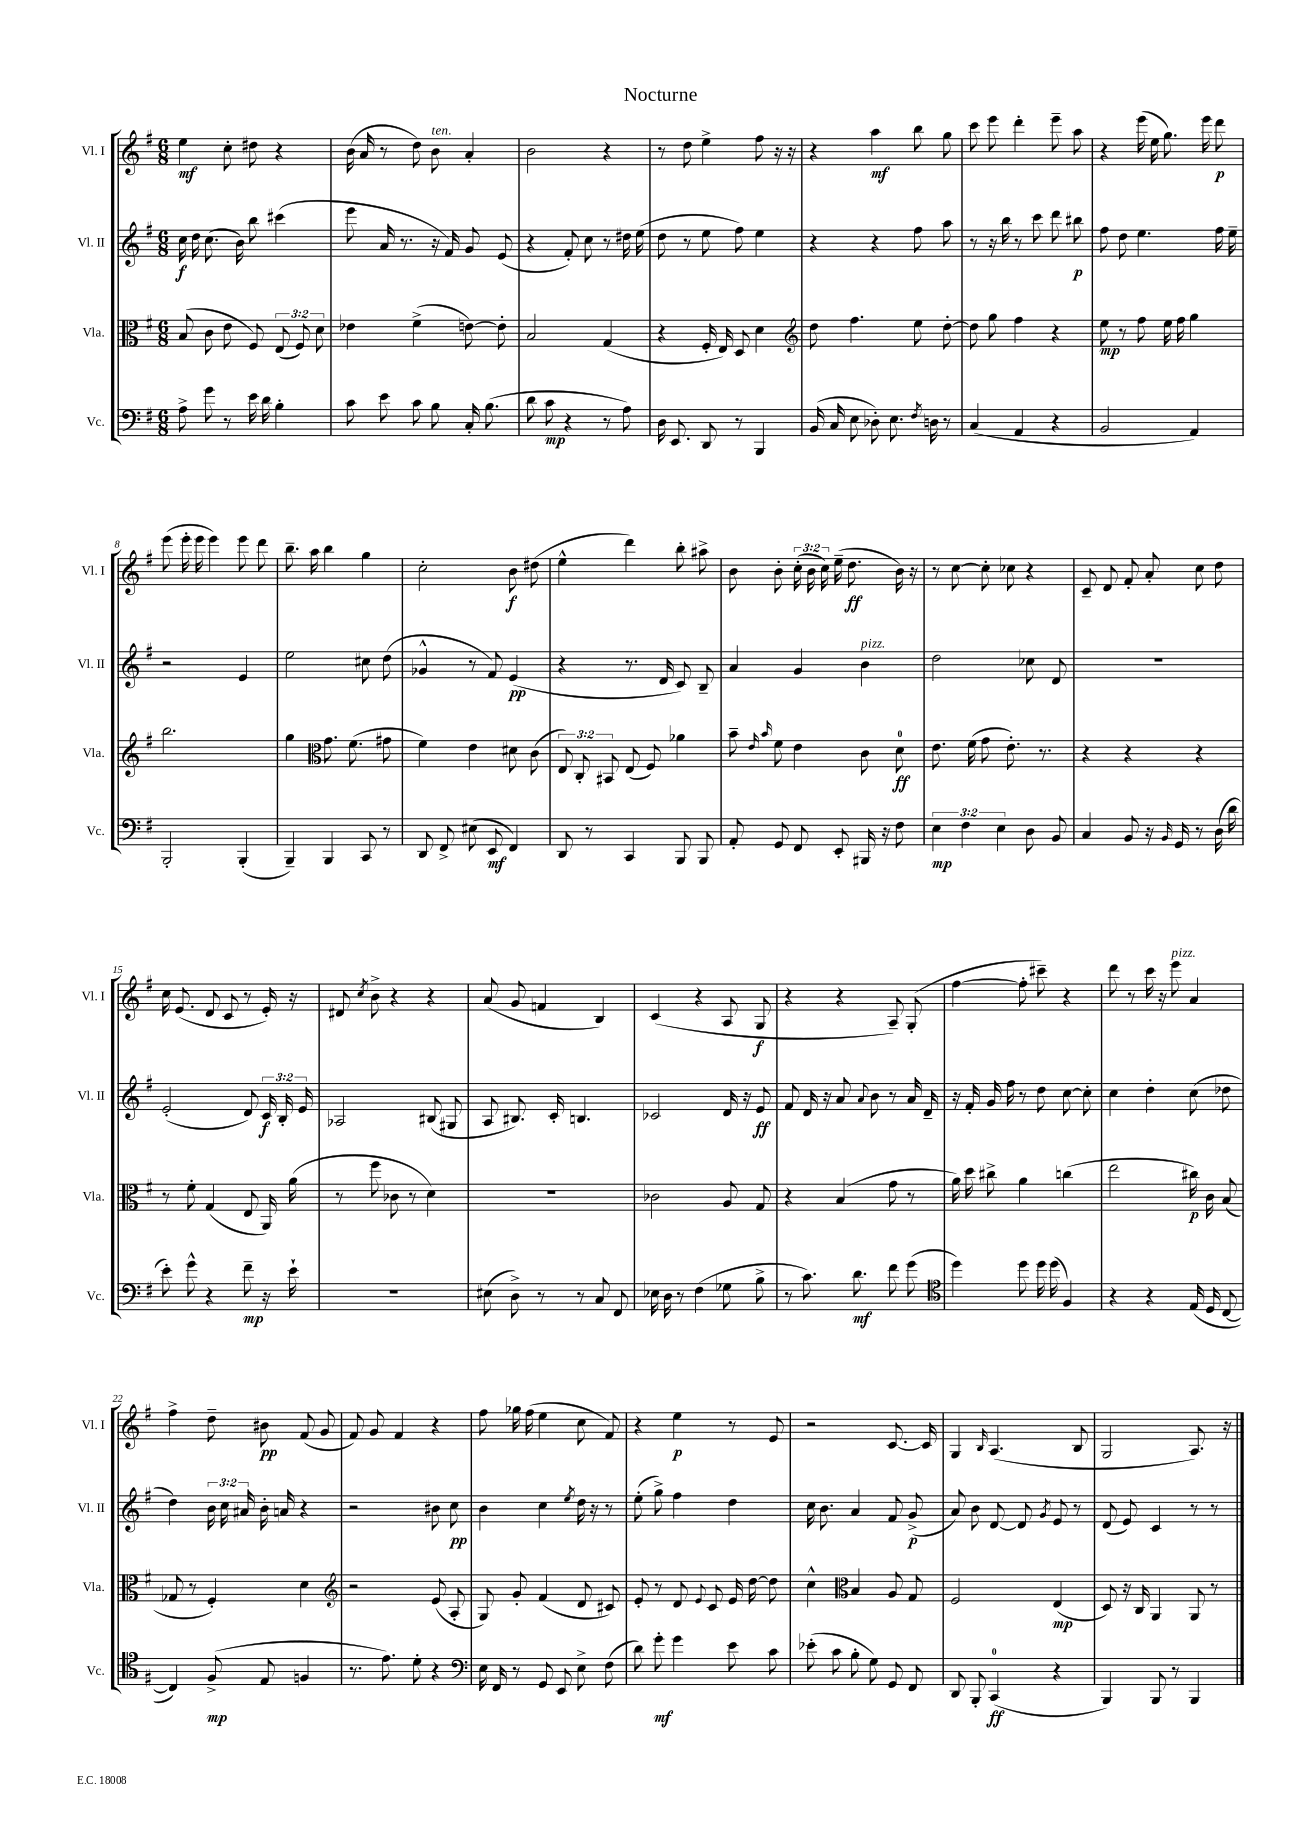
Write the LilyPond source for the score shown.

\header { title = "Nocturne" }
<<
\new StaffGroup <<
\new Staff = "s0" \with { instrumentName = "Vl. I" shortInstrumentName = "Vl. I" } {
    \clef treble \key g \major \numericTimeSignature \time 6/8 \override Staff.TupletNumber.text = #tuplet-number::calc-fraction-text
    \autoBeamOff e''4\mf c''8-. dis''8 r4 |
    b'16( a'16 r8 d''8) b'8^\markup { \italic "ten." } a'4-. |
    b'2 r4 |
    r8 d''8 e''4-> fis''8 r16 r16 |
    r4 a''4\mf b''8 g''8 |
    c'''8 e'''8 d'''4-. e'''8-- a''8 |
    r4 e'''16( e''16 g''8.) e'''16 d'''8\p |
    e'''8( e'''16-. e'''16 e'''4) e'''8 d'''8 |
    b''8.-- a''16 b''4 g''4 |
    c''2-. b'8\f dis''8( |
    e''4-^ d'''4) b''8-. ais''8-> |
    b'8 b'8-. \tuplet 3/2 { c''16-.( b'16 c''16) } e''16--( d''8.\ff b'16) r16 |
    r8 c''8~ c''8-. ces''8 r4 |
    c'8-- d'8 fis'8-. a'8-. c''8 d''8 |
    c''16 e'8.( d'8 c'8 r8 e'16-.) r16 |
    dis'8 \acciaccatura { c''8 } b'8-> r4 r4 |
    a'8( g'8 f'4 b4) |
    c'4( r4 a8 g8\f |
    r4 r4 a8--) g8-.( |
    fis''4~ fis''8-. cis'''8--) r4 |
    d'''8 r8 c'''16 r16 e'''8^\markup { \italic "pizz." } a'4 |
    fis''4-> d''8-- bis'8\pp fis'8( g'8 |
    fis'8) g'8 fis'4 r4 |
    fis''8 ges''16 fis''16( e''4 c''8 fis'8) |
    r4 e''4\p r8 e'8 |
    r2 c'8.~ c'16 |
    g4 \grace { b16 } a4.( b8 |
    g2 a8.) r16 \bar "|." |
}
\new Staff = "s1" \with { instrumentName = "Vl. II" shortInstrumentName = "Vl. II" } {
    \clef treble \key g \major \numericTimeSignature \time 6/8 \override Staff.TupletNumber.text = #tuplet-number::calc-fraction-text
    \autoBeamOff c''16\f d''16 c''8.( b'16) b''8 cis'''4( |
    e'''8 a'16 r8. r16 fis'16) g'8 e'8( |
    r4 fis'8-.) c''8 r8 dis''16 e''16( |
    d''8 r8 e''8 fis''8) e''4 |
    r4 r4 fis''8 a''8 |
    r8 r16 b''16 r8 c'''8 d'''8 bis''8\p |
    fis''8 d''8 e''4. fis''16 e''16-- |
    r2 e'4 |
    e''2 cis''8 d''8( |
    ges'4-^ r8 fis'8) e'4\pp( |
    r4 r8. d'16 c'8) b8-- |
    a'4 g'4 b'4^\markup { \italic "pizz." } |
    d''2 ces''8 d'8 |
    R2. |
    e'2-.( d'8) \tuplet 3/2 { c'16\f b16-. e'16 } |
    aes2 bis8( gis8 |
    a8 bis8.) c'16-. b4. |
    ces'2 d'16 r16 e'8\ff |
    fis'8 d'16 r16 a'8 \appoggiatura { a'8 } b'8 r8 a'16 d'16-- |
    r16 fis'16-. g'16 fis''16 r8 d''8 c''8~ c''8-. |
    c''4 d''4-. c''8( des''8 |
    d''4) \tuplet 3/2 { b'16 c''16 ais'16 } b'16-. a'16 r4 |
    r2 bis'8 c''8\pp |
    b'4 c''4 \acciaccatura { e''8 } d''16 r16 r8 |
    e''8-.( g''8->) fis''4 d''4 |
    c''16 b'8. a'4 fis'8 g'8->\p( |
    a'8) b'8 d'8~ d'8 \acciaccatura { g'8 } e'8 r8 |
    d'8( e'8) c'4 r8 r8 \bar "|." |
}
\new Staff = "s2" \with { instrumentName = "Vla." shortInstrumentName = "Vla." } {
    \clef alto \key g \major \numericTimeSignature \time 6/8 \override Staff.TupletNumber.text = #tuplet-number::calc-fraction-text
    \autoBeamOff b8( c'8 e'8 fis8) \tuplet 3/2 { e8( fis8) d'8 } |
    ees'4 fis'4->( e'8~) e'8-. |
    b2 g4( |
    r4 fis16-. e16) d8 d'4 |
    \clef treble d''8 fis''4. e''8 d''8~-. |
    d''8 g''8 fis''4 r4 |
    e''8\mp r8 fis''8 e''16 fis''16 g''4 |
    b''2. |
    g''4 \clef alto g'8. fis'8.( gis'8 |
    fis'4) e'4 dis'8 c'8( |
    \tuplet 3/2 { e8) c8-. bis,8 } e8( fis8) aes'4 |
    b'8-- \grace { e'16 b'16 } fis'8 e'4 c'8 d'8-0\ff |
    e'8. fis'16( g'8 e'8.-.) r8. |
    r4 r4 r4 |
    r8 fis'8-. g4( e8 a,16) a'16( |
    r8 fis''8 ces'8 r8 d'4) |
    R2. |
    ces'2 a8 g8 |
    r4 b4( g'8 r8 |
    a'16) d''16 cis''8-> a'4 c''4( |
    e''2 cis''16\p) c'16 b8( |
    ges8 r8 fis4-.) d'4 |
    \clef treble r2 e'8( a8-. |
    g8) g'8-. fis'4( d'8 cis'8) |
    e'8-. r8 d'8 \appoggiatura { e'8 } c'8 e'16 d''16~ d''8 |
    c''4-^ \clef alto b4 a8 g8 |
    fis2 e4\mp( |
    d8) r16 c16 a,4 a,8 r8 \bar "|." |
}
\new Staff = "s3" \with { instrumentName = "Vc." shortInstrumentName = "Vc." } {
    \clef bass \key g \major \numericTimeSignature \time 6/8 \override Staff.TupletNumber.text = #tuplet-number::calc-fraction-text
    \autoBeamOff a8-> g'8 r8 e'16 d'16 b4-. |
    c'8 e'8 c'8 b8 c16-. b8.( |
    d'8 c'8\mp r4 r8 a8) |
    d16 e,8. d,8 r8 b,,4 |
    b,16( c16 e8 des8-.) e8. \acciaccatura { fis8 } d16 r8 |
    c4( a,4 r4 |
    b,2 a,4) |
    b,,2-. b,,4-.( |
    b,,4--) b,,4 c,8 r8 |
    d,8 fis,8-> eis8( e,8\mf fis,4) |
    d,8 r8 c,4 b,,8 b,,8 |
    a,8-. g,8 fis,8 e,8-. bis,,16 r16 fis8 |
    \tuplet 3/2 { e4\mp fis4 e4 } d8 b,8 |
    c4 b,8 r16 \grace { b,16 } g,16 r8 d16( d'16 |
    e'8-.) g'8-^ r4 fis'8--\mp r16 e'16-! |
    R2. |
    eis8( d8->) r8 r8 c8 fis,8 |
    ees16 d16 r8 fis4( ges8 b8-> |
    r8 c'8.) d'8.\mf fis'8 g'8( |
    \clef tenor d''4) d''8 d''16 d''16( fis4) |
    r4 r4 e16( d16 c8~ |
    c4) fis8->\mp( e8 f4 |
    r8. e'8.) d'8-. r4 |
    \clef bass e16 fis,16 r8 g,8 e,8 e8-> fis8( |
    d'8) g'8-.\mf g'4 e'8 c'8 |
    ees'8-.( c'8 b8-. g8) g,8 fis,8 |
    d,8 b,,8-. c,4-0\ff( r4 |
    b,,4) b,,8 r8 b,,4 \bar "|." |
}
>>
>>
